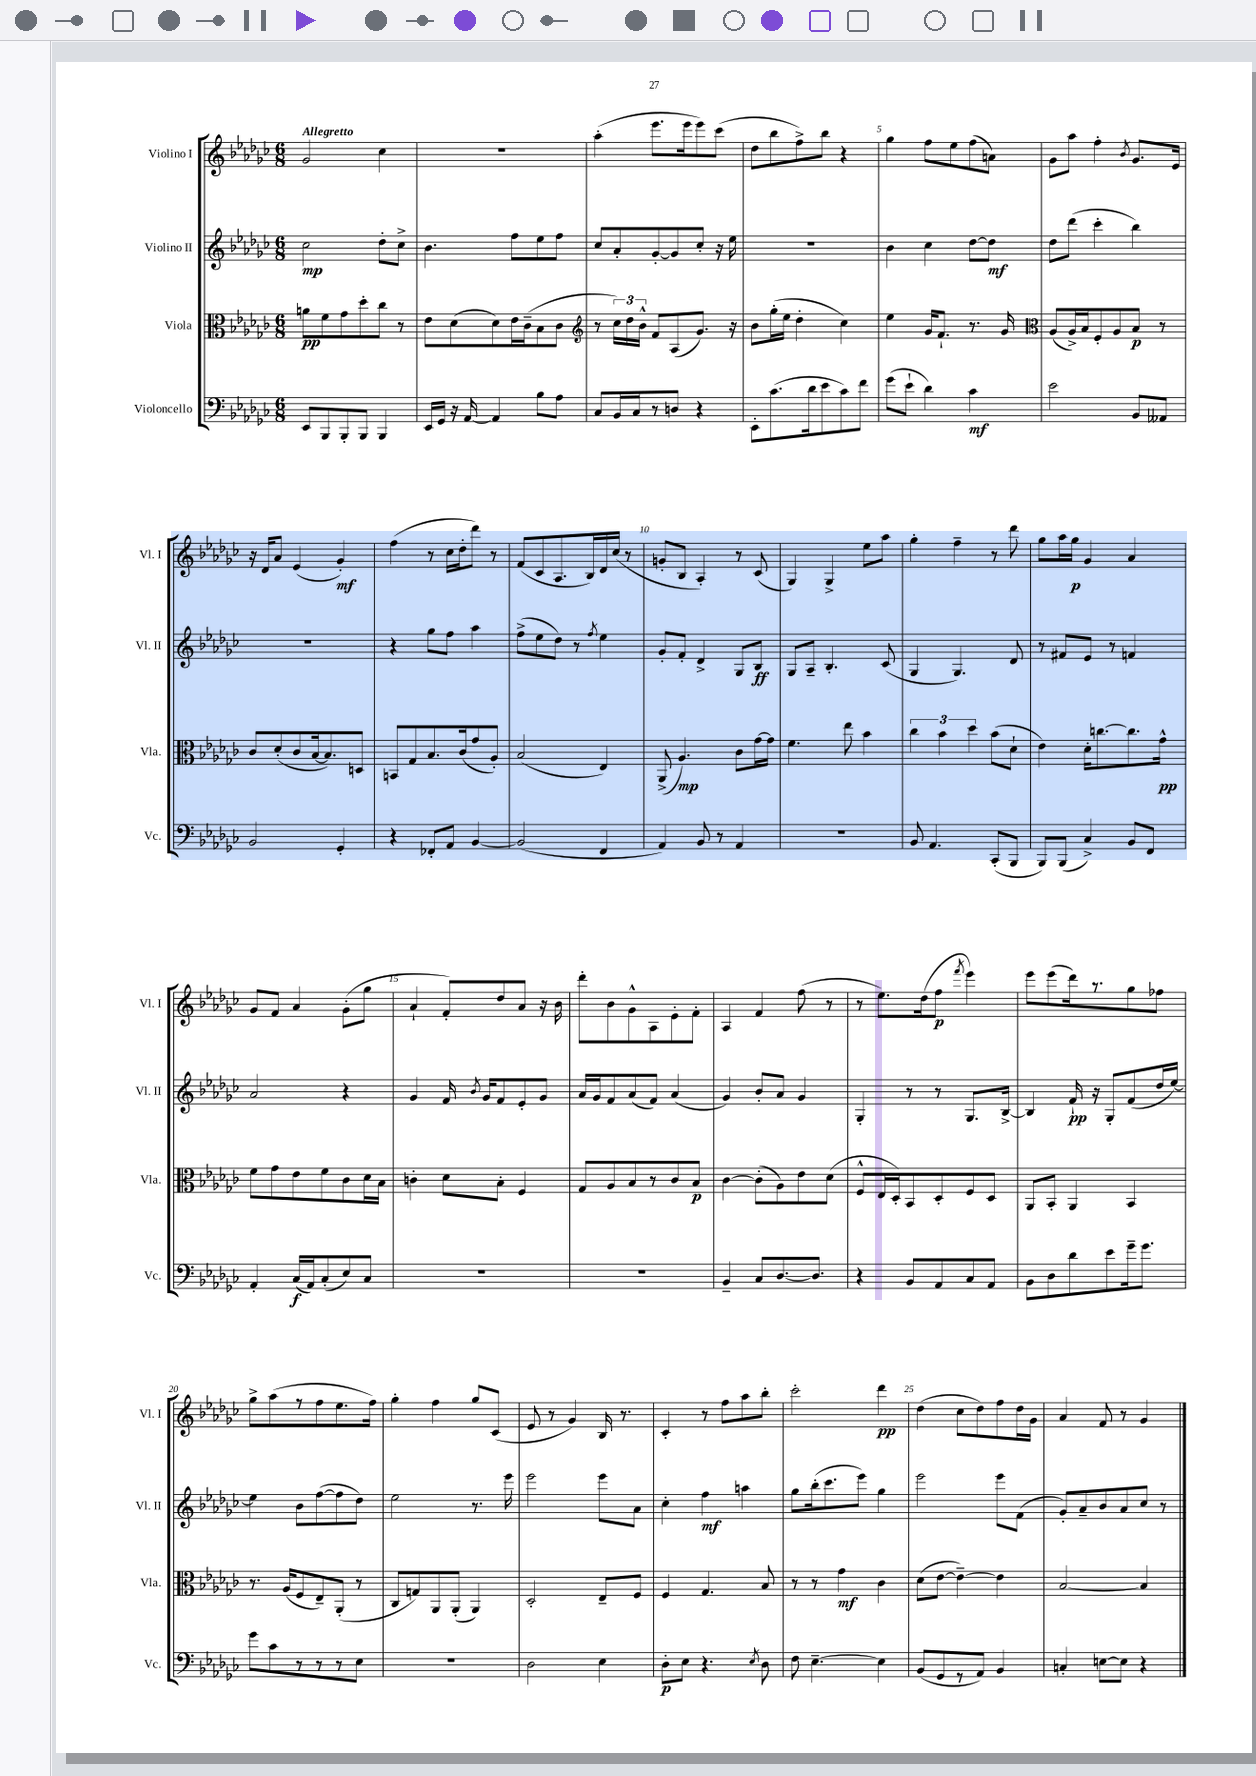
<<
\new StaffGroup <<
\new Staff = "s0" \with { instrumentName = "Violino I" shortInstrumentName = "Vl. I" } {
    \clef treble \key ges \major \numericTimeSignature \time 6/8 \tempo "Allegretto"
    \autoBeamOff ges'2 ces''4 |
    r2. |
    aes''4-.( ees'''8.[ ees'''16 ees'''8) ces'''8]( |
    des''8[ bes''8 f''8->) bes''8] r4 |
    ges''4 f''8[ ees''8 f''8( a'8]) |
    ges'8[ aes''8] f''4-. \acciaccatura { bes'8 } ges'8.[ ees'16] |
    r16 des'16[ aes'8] ees'4( ges'4-.\mf) |
    f''4( r8 ces''16[ des''16-. des'''8]) r8 |
    f'8[( ces'8 aes8. bes16) des'16 ces''16]( r8 |
    g'8[-. bes8] aes4-.) r8 ces'8( |
    ges4) ges4-> ees''8[ aes''8] |
    ges''4-. f''4-- r8 des'''8 |
    ges''8[ aes''16 ges''16]\p ges'4 aes'4 |
    ges'8[ f'8] aes'4 ges'8[-.( ges''8] |
    aes'4-! f'8[-.) des''8 aes'8] r16 bes'16 |
    des'''8[-. bes'8 ges'8-^ aes8 ees'8-. f'8]-. |
    aes4 f'4 f''8( r8 |
    r8 ees''8.[) des''16( f''8]\p \acciaccatura { f'''8 } ees'''4) |
    ees'''8[ ees'''8( des'''16) r8. ges''8 fes''8] |
    ges''8[-> aes''8( r8 f''8 ees''8. f''16]) |
    ges''4-. f''4 ges''8[ ces'8]( |
    ees'8 r8 ges'4) bes16 r8. |
    ces'4-. r8 f''8[ aes''8 bes''8]-. |
    ces'''2-. des'''4\pp |
    des''4( ces''8[ des''8) f''8 des''16 ges'16] |
    aes'4 f'8 r8 ges'4 \bar "|." |
}
\new Staff = "s1" \with { instrumentName = "Violino II" shortInstrumentName = "Vl. II" } {
    \clef treble \key ges \major \numericTimeSignature \time 6/8
    \autoBeamOff ces''2\mp des''8[-. ces''8]-> |
    bes'4. f''8[ ees''8 f''8] |
    ces''8[ aes'8-. ges'8~-. ges'8 ces''8]-. r16 ees''16 |
    R2. |
    bes'4 ces''4 des''8[~ des''8]\mf |
    des''8[ des'''8]( ces'''4-. bes''4) |
    R2. |
    r4 ges''8[ f''8] aes''4 |
    f''8[->( ees''8 des''8]) r8 \acciaccatura { f''8 } ees''4 |
    ges'8[-. f'8]-. des'4-> ges8[ bes8]\ff |
    ges8[ aes8]-- bes4.-. ces'8( |
    ges4 ges4.) des'8 |
    r8 fis'8[ ees'8] r8 f'4 |
    aes'2 r4 |
    ges'4 f'16 \acciaccatura { bes'8 } ges'16[ f'8 ees'8-. ges'8] |
    aes'16[ ges'16 f'8 aes'8( f'8]) aes'4( |
    ges'4) bes'8[-. aes'8] ges'4 |
    ges4-. r8 r8 ges8.[ bes16]~-> |
    bes4 f'16-!\pp r16 ges8[-. f'8( des''16 ees''16]~) |
    ees''4 bes'8[ f''8~( f''8 des''8]) |
    ees''2 r8. ees'''16 |
    ees'''2 ees'''8[ aes'8] |
    ces''4-. f''4\mf a''4 |
    ges''8[ bes''16-.( ces'''8. ees'''8]) ges''4 |
    ees'''2 ees'''8[ f'8]( |
    ges'8[-.) aes'8-- bes'8 aes'8 ces''8] r8 \bar "|." |
}
\new Staff = "s2" \with { instrumentName = "Viola" shortInstrumentName = "Vla." } {
    \clef alto \key ges \major \numericTimeSignature \time 6/8
    \autoBeamOff a'8[\pp f'8 ges'8 des''8-. ces''8] r8 |
    ees'8[ des'8( des'8) ees'16 ces'16--( bes8 ces'8] |
    \clef treble r8 \tuplet 3/2 { ces''16[) des''16 bes'16]-^ } f'8[ aes8( ges'8.]) r16 |
    bes'8[ ges''16-.( ees''16] des''4-. ces''4) |
    ees''4 ges'16[ f'8.]-! r8. ges'16 |
    \clef alto aes8[( aes16->) bes16 f8-. aes8 bes8]\p r8 |
    ces'8[ des'8-.( ces'8 bes16~ bes8.) d8] |
    b,8[ ges8 bes8. ces'16( ges'8 aes8]-.) |
    bes2( ees4) |
    aes,8->( aes4.\mp) ces'8[ ges'16~ ges'16] |
    f'4. ees''8 bes'4 |
    \tuplet 3/2 { ces''4 bes'4 des''4 } bes'8[( des'8]-! |
    ees'4) des'16[-. c''8.~ c''8. ges'16]-^\pp |
    f'8[ ges'8 ees'8 f'8 ces'8 des'16 bes16] |
    c'4-. des'8[ bes8]-. f4 |
    ges8[ aes8 bes8 r8 ces'8 bes8]\p |
    ces'4~ ces'8[-.( aes8) ees'8 des'8]( |
    f8[-^ ees16 des16-.) bes,8 des8-. f8 des8] |
    aes,8[ bes,8]-. aes,4 bes,4 |
    r8. aes16[( f8 ees8--) aes,8]-.( r8 |
    ces8[ g8) aes,8 aes,8]-.( aes,4) |
    des2-. ees8[-- f8] |
    f4 ges4. bes8 |
    r8 r8 ges'4\mf ces'4 |
    des'8[( ees'8]~ ees'4~--) ees'4 |
    bes2~ bes4 \bar "|." |
}
\new Staff = "s3" \with { instrumentName = "Violoncello" shortInstrumentName = "Vc." } {
    \clef bass \key ges \major \numericTimeSignature \time 6/8
    \autoBeamOff ees,8[ bes,,8 bes,,8-. bes,,8] bes,,4 |
    ees,16[ ges,16] r16 aes,16~ aes,4 bes8[ aes8] |
    ces8[ bes,16 ces16 r8 d8] r4 |
    ees,8[-. ces'8.( des'16 ees'8 ces'8) f'8] |
    ges'8[( ees'8]-! des'4) ces'4\mf |
    ees'2 bes,8[ aeses,8] |
    bes,2 ges,4-. |
    r4 fes,8[-. aes,8] bes,4~ |
    bes,2( f,4 |
    aes,4) bes,8 r8 aes,4 |
    R2. |
    bes,8 aes,4. ces,8[-.( bes,,8] |
    bes,,8[) bes,,8]( ces4->) bes,8[ f,8] |
    aes,4-. ces16[\f( aes,16) ces8-.( ees8) ces8] |
    R2. |
    R2. |
    bes,4-- ces8[ des8.~ des8.] |
    r4 bes,8[ aes,8 ces8 aes,8] |
    bes,8[ des8 des'8 ees'8 ges'16-- ges'8.] |
    ges'8[ ces'8 r8 r8 r8 ees8] |
    R2. |
    des2 ees4 |
    des8[-.\p ees8] r4. \acciaccatura { ees8 } des8 |
    f8 ees4.~-- ees4 |
    bes,8[( ges,8 r8 aes,8]) bes,4 |
    c4-. e8[~ e8] r4 \bar "|." |
}
>>
>>
\layout { \context { \Score \override BarNumber.break-visibility = ##(#f #t #t) barNumberVisibility = #(every-nth-bar-number-visible 5) } }
